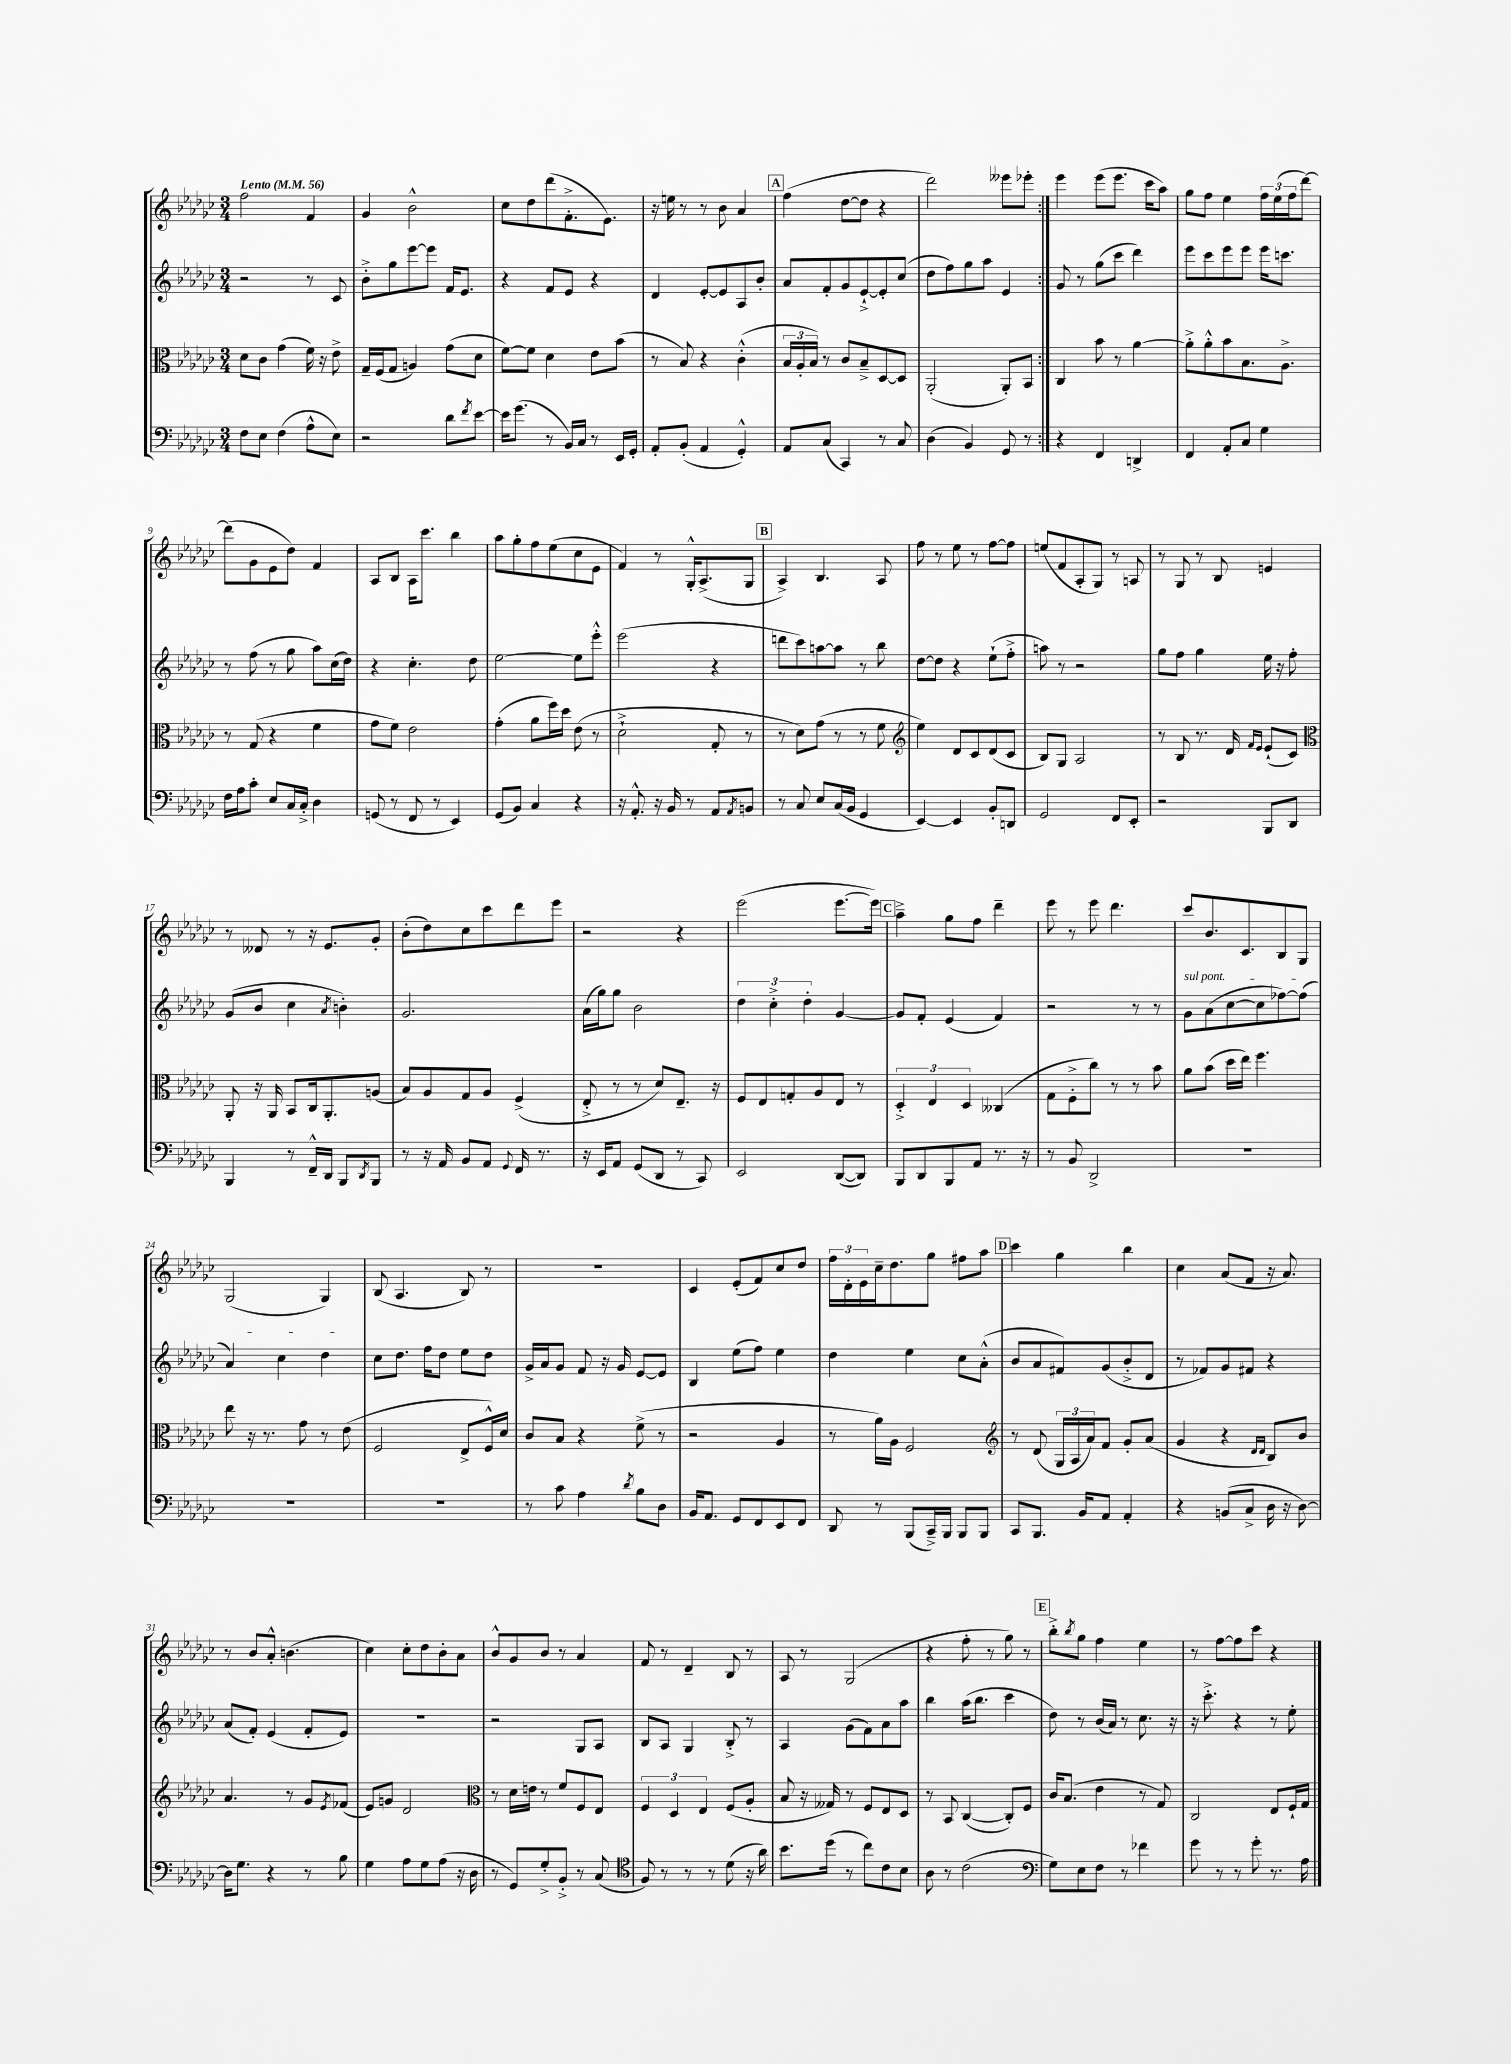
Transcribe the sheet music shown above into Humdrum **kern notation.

**kern	**kern	**kern	**kern
*staff4	*staff3	*staff2	*staff1
*clefF4	*clefC3	*clefG2	*clefG2
*k[b-e-a-d-g-c-]	*k[b-e-a-d-g-c-]	*k[b-e-a-d-g-c-]	*k[b-e-a-d-g-c-]
*M3/4	*M3/4	*M3/4	*M3/4
*MM56	*MM56	*MM56	*MM56
8F	8d-	2r	2ff
8E-	8c-	.	.
(4F	(4g-	.	.
8A-^^	16f)	8r	4f
.	16r	.	.
8E-)	8e-^	8c-	.
=	=	=	=
2r	16G-~	8b-'^	4g-
.	(16F	.	.
.	8G-	8gg-	.
.	4A)	[8eee-	2b-^^
.	.	8eee-]	.
8d-	(8g-	16f	.
.	.	8.e-	.
8qf	.	.	.
[8e-	8d-	.	.
=	=	=	=
16e-]	[8f)	4r	8cc-
(8.g-	.	.	.
.	8f]	.	8dd-
8r	4d-	8f	(8ddd-
16BB-)	.	8e-	8.f'^
16C-	.	.	.
8r	8e-	4r	.
.	.	.	8.e-)
16EE-	(8b-	.	.
16GG-'	.	.	.
=	=	=	=
8AA-'	8r	4d-	16r
.	.	.	16ee
(8BB-'	8B-)	.	8r
4AA-	4r	[8e-'	8r
.	.	8e-]	8b-
4GG-'^^)	(4c-'^^	8A-	4a-
.	.	8b-'	.
=	=	=	=
8AA-	24B-	8a-	(4ff
.	24A-'	.	.
.	24B-)	.	.
(8C-	8r	8f'	.
4CC-)	8c-	8g-	[8dd-
.	8B-~^	[8e-`^	8dd-]
8r	[8D-	8e-']	4r
8C-	8D-]	(8cc-	.
=	=	=	=
(4D-	(2AA-'	8dd-	2ddd-)
.	.	8ff)	.
4BB-)	.	8gg-	.
.	.	8aa-	.
8GG-	8AA-')	4e-	8eee--
8r	8BB-	.	8eee-'
=:|!	=:|!	=:|!	=:|!
4r	4C-	8g-	4eee-
.	.	8r	.
4FF	8b-	(8gg-	(8eee-
.	8r	8ccc-	8.eee-
4DD^	[4a-	4ddd-)	.
.	.	.	16ccc-
.	.	.	8aa-)
=	=	=	=
4FF	8a-'^]	8eee-	8gg-
.	8a-'^^	8ccc-	8ff
8AA-'	8b-	8eee-	4ee-
8C-	8.B-	8eee-	.
4G-	.	16eee-	24ff
.	.	.	(24ee-
.	8.A-^	8.ccc	.
.	.	.	24ff
.	.	.	[8ddd-)
=	=	=	=
16F	8r	8r	(8ddd-]
16A-	.	.	.
8c-'	(8G-	(8ff	8g-
8E-	4r	8r	8e-
16C-	.	8gg-	8dd-)
16C-'^	.	.	.
4D-	4f	8aa-)	4f
.	.	(16cc-	.
.	.	16dd-)	.
=	=	=	=
(8GG	8g-	4r	8A-
8r	8f)	.	8B-
8FF	2e-	4.cc-'	16A-
.	.	.	8.ccc-
8r	.	.	.
4EE-)	.	.	4bb-
.	.	8dd-	.
=	=	=	=
(8GG-	(4g-'	[2ee-	8aa-
8BB-)	.	.	8gg-'
4C-	8a-	.	8ff
.	16ff)	.	(8ee-
.	16dd-	.	.
4r	(8e-	8ee-]	8cc-
.	8r	8eee-'^^	8e-
=	=	=	=
16r	2d-`^	(2eee-	4f)
8.AA-'^^	.	.	.
16r	.	.	8r
16BB-	.	.	.
8r	.	.	16G-'^^
.	.	.	(8.A-^
8AA-	8G-'	4r	.
8qAA-	.	.	.
8BB	8r	.	8G-
=	=	=	=
8r	8r	8ddd	4A-^)
8C-	8d-)	8ccc-)	.
8E-	(8g-	[8aa	4.B-
(16C-	8r	8aa]	.
16BB-	.	.	.
4GG-	8r	8r	.
.	8f	8bb-	8A-
=	=	=	=
*	*clefG2	*	*
[4EE-)	4ee-)	[8dd-	8ff
.	.	8dd-]	8r
4EE-]	8d-	4r	8ee-
.	8c-	.	8r
8BB-'	(8d-	(8ee-`	[8ff
8DD	8c-	8ff'^	8ff]
=	=	=	=
2GG-	8B-)	8aa)	(8ee
.	8G-	8r	8f
.	2A-	2r	8A-'
.	.	.	8G-)
8FF	.	.	8r
8EE-'	.	.	8A
=	=	=	=
2r	8r	8gg-	8r
.	8B-	8ff	8G-
.	8.r	4gg-	8r
.	.	.	8B-
.	16d-	.	.
.	16qqf	.	.
.	16qqe-	.	.
8BBB-	(8e-`	16ee-	4e
.	.	16r	.
8DD-	8c-)	8ff'	.
=	=	=	=
*	*clefC3	*	*
4BBB-	8AA-'	(8g-	8r
.	16r	8b-	8d--
.	16AA-	.	.
8r	8BB-	4cc-	8r
16FF~^^	16C-	.	16r
16DD-	8.AA-'	.	8.e-
.	.	8qa-	.
8BBB-	.	4b')	.
8qDD-	.	.	.
8BBB-	(8A	.	8g-'
=	=	=	=
8r	8B-)	2.g-	(8b-'
16r	8A-	.	8dd-)
16AA-	.	.	.
8BB-	8G-	.	8cc-
8AA-	8A-	.	8ccc-
8qqGG-	.	.	.
16FF	(4F^	.	8ddd-
8.r	.	.	.
.	.	.	8eee-
=	=	=	=
16r	8E-'^	(16a-	2r
16EE-	.	16gg-)	.
8AA-	8r	8gg-	.
(8GG-	8r	2b-	.
8DD-	8d-)	.	.
8r	8.E-~	.	4r
8CC-)	.	.	.
.	16r	.	.
=	=	=	=
2EE-	8F	6dd-	(2eee-
.	8E-	.	.
.	.	6cc-'^	.
.	8G'	.	.
.	.	6dd-'	.
.	8A-	.	.
([8DD-	8E-	[4g-	[8.eee-
8DD-])	8r	.	.
.	.	.	16eee-])
=	=	=	=
8BBB-	6D-'^	8g-]	4aa-~^
8DD-	.	8f'	.
.	6E-	.	.
8BBB-	.	(4e-	8gg-
.	6D-	.	.
8AA-	.	.	8ff
8.r	(4C--	4f)	4ddd-~
16r	.	.	.
=	=	=	=
8r	8G-	2r	8eee-
8BB-	8F'^	.	8r
2DD-^	8cc-)	.	8eee-
.	8r	.	4.ddd-
.	8r	8r	.
.	8b-	8r	.
=	=	=	=
2.r	8a-	8g-	8ccc-
.	(8b-	(8a-	8.b-
.	16dd-	[8cc-	.
.	16ee-)	.	8.c-
.	4.ff	8cc-]	.
.	.	[8ff-)	8B-
.	.	(8ff-]	8G-
=	=	=	=
2.r	8ee-	4a-)	(2G-
.	16r	.	.
.	8.r	.	.
.	.	4cc-	.
.	8g-	.	.
.	8r	4dd-	4G-)
.	(8e-	.	.
=	=	=	=
2.r	2F	8cc-	(8B-
.	.	8.dd-	4.A-
.	.	16ff	.
.	.	8dd-	.
.	8E-^	8ee-	8B-)
.	16F^^)	8dd-	8r
.	16d-	.	.
=	=	=	=
8r	8c-	16g-^	2.r
.	.	16a-	.
8c-	8B-	8g-	.
4A-	4r	8f	.
.	.	16r	.
.	.	16g-	.
8qd-	.	.	.
8B-	(8f^	[8e-	.
8D-	8r	8e-]	.
=	=	=	=
16BB-	2r	4B-	4c-
8.AA-	.	.	.
8GG-	.	(8ee-	(8e-'
8FF	.	8ff)	8f)
8EE-	4A-	4ee-	8cc-
8FF	.	.	8dd-
=	=	=	=
8DD-	8r	4dd-	24ff
.	.	.	24d-'
.	.	.	24e-
8r	16a-)	.	16cc-~
.	16A-	.	8.dd-
(8BBB-	2F	4ee-	.
16CC-~^)	.	.	8gg-
16BBB-	.	.	.
8BBB-	.	8cc-	8ff#
8BBB-	.	(8a-'^^	8aa-
=	=	=	=
*	*clefG2	*	*
8CC-	8r	8b-	4ccc-
8.BBB-	(8d-	8a-	.
.	24G-	8f#)	4gg-
.	24A-	.	.
16BB-	.	.	.
.	24a-)	.	.
8AA-	8f	(8g-	.
4AA-'	8g-'	8b-'^	4bb-
.	(8a-	8d-	.
=	=	=	=
4r	4g-	8r	4cc-
.	.	8f-)	.
(8BB	4r	8g-	(8a-
8C-^	.	8f#	8f
.	16qqd-	.	.
.	16qqd-	.	.
16D-	8B-)	4r	16r
16r	.	.	8.a-)
[8D-)	8b-	.	.
=	=	=	=
16D-]	4.a-	(8a-	8r
8.G-	.	.	.
.	.	8f')	8b-
4r	.	(4e-	8a-'^^
.	8r	.	(4.b
8r	8g-	8f'	.
.	8qe-	.	.
8B-	(8f-	8e-)	.
=	=	=	=
4G-	8e-)	2.r	4cc-)
.	8g	.	.
8A-	2d-	.	8cc-'
8G-	.	.	8dd-
(8A-	.	.	8b-'
16r	.	.	8a-
16D-	.	.	.
=	=	=	=
*	*clefC3	*	*
8r	8r	2r	8b-^^
8GG-)	16d-	.	8g-
.	16e	.	.
8G-'^	8r	.	8b-
8BB-'^	8f	.	8r
8r	8F	8G-	4a-
(8C-	8E-	8A-	.
=	=	=	=
*clefC4	*	*	*
8F)	6F	8B-	8f
8r	.	8A-	8r
.	6D-	.	.
8r	.	4G-	4d-~
.	6E-	.	.
8r	.	.	.
(8d-	(8F	8B-'^	8B-
16r	8A-'	8r	8r
16a-)	.	.	.
=	=	=	=
8.b-	8B-	4A-	8A-
.	16r	.	8r
(16dd-	16G--)	.	.
8r	8r	(8g-	(2G-
8cc-)	8F	8f)	.
8c-	8E-	8a-	.
8B-	8D-	8aa-	.
=	=	=	=
8A-	8r	4bb-	4r
8r	8BB-	.	.
(2c-	([4C-	(16aa-	8ff'
.	.	8.bb-	.
.	.	.	8r
.	8C-'])	4ccc-	8gg-)
.	8F	.	8r
=	=	=	=
*clefF4	*	*	*
8G-)	16c-	8dd-)	8bb-'^
.	(8.B-	.	.
.	.	.	8qbb-
8E-	.	8r	8gg-
8F	4e-	(16b-	4ff
.	.	16a-)	.
8r	.	8r	.
4f-	8r	8.cc-	4ee-
.	8G-)	.	.
.	.	16r	.
=	=	=	=
8g-	2C-	16r	8r
.	.	8.ccc-'^	.
8r	.	.	[8ff
8r	.	4r	8ff]
8g-'	.	.	8ccc-
8.r	8E-	8r	4r
.	16F`	8ee-'	.
16A-	16G-	.	.
==	==	==	==
*-	*-	*-	*-
